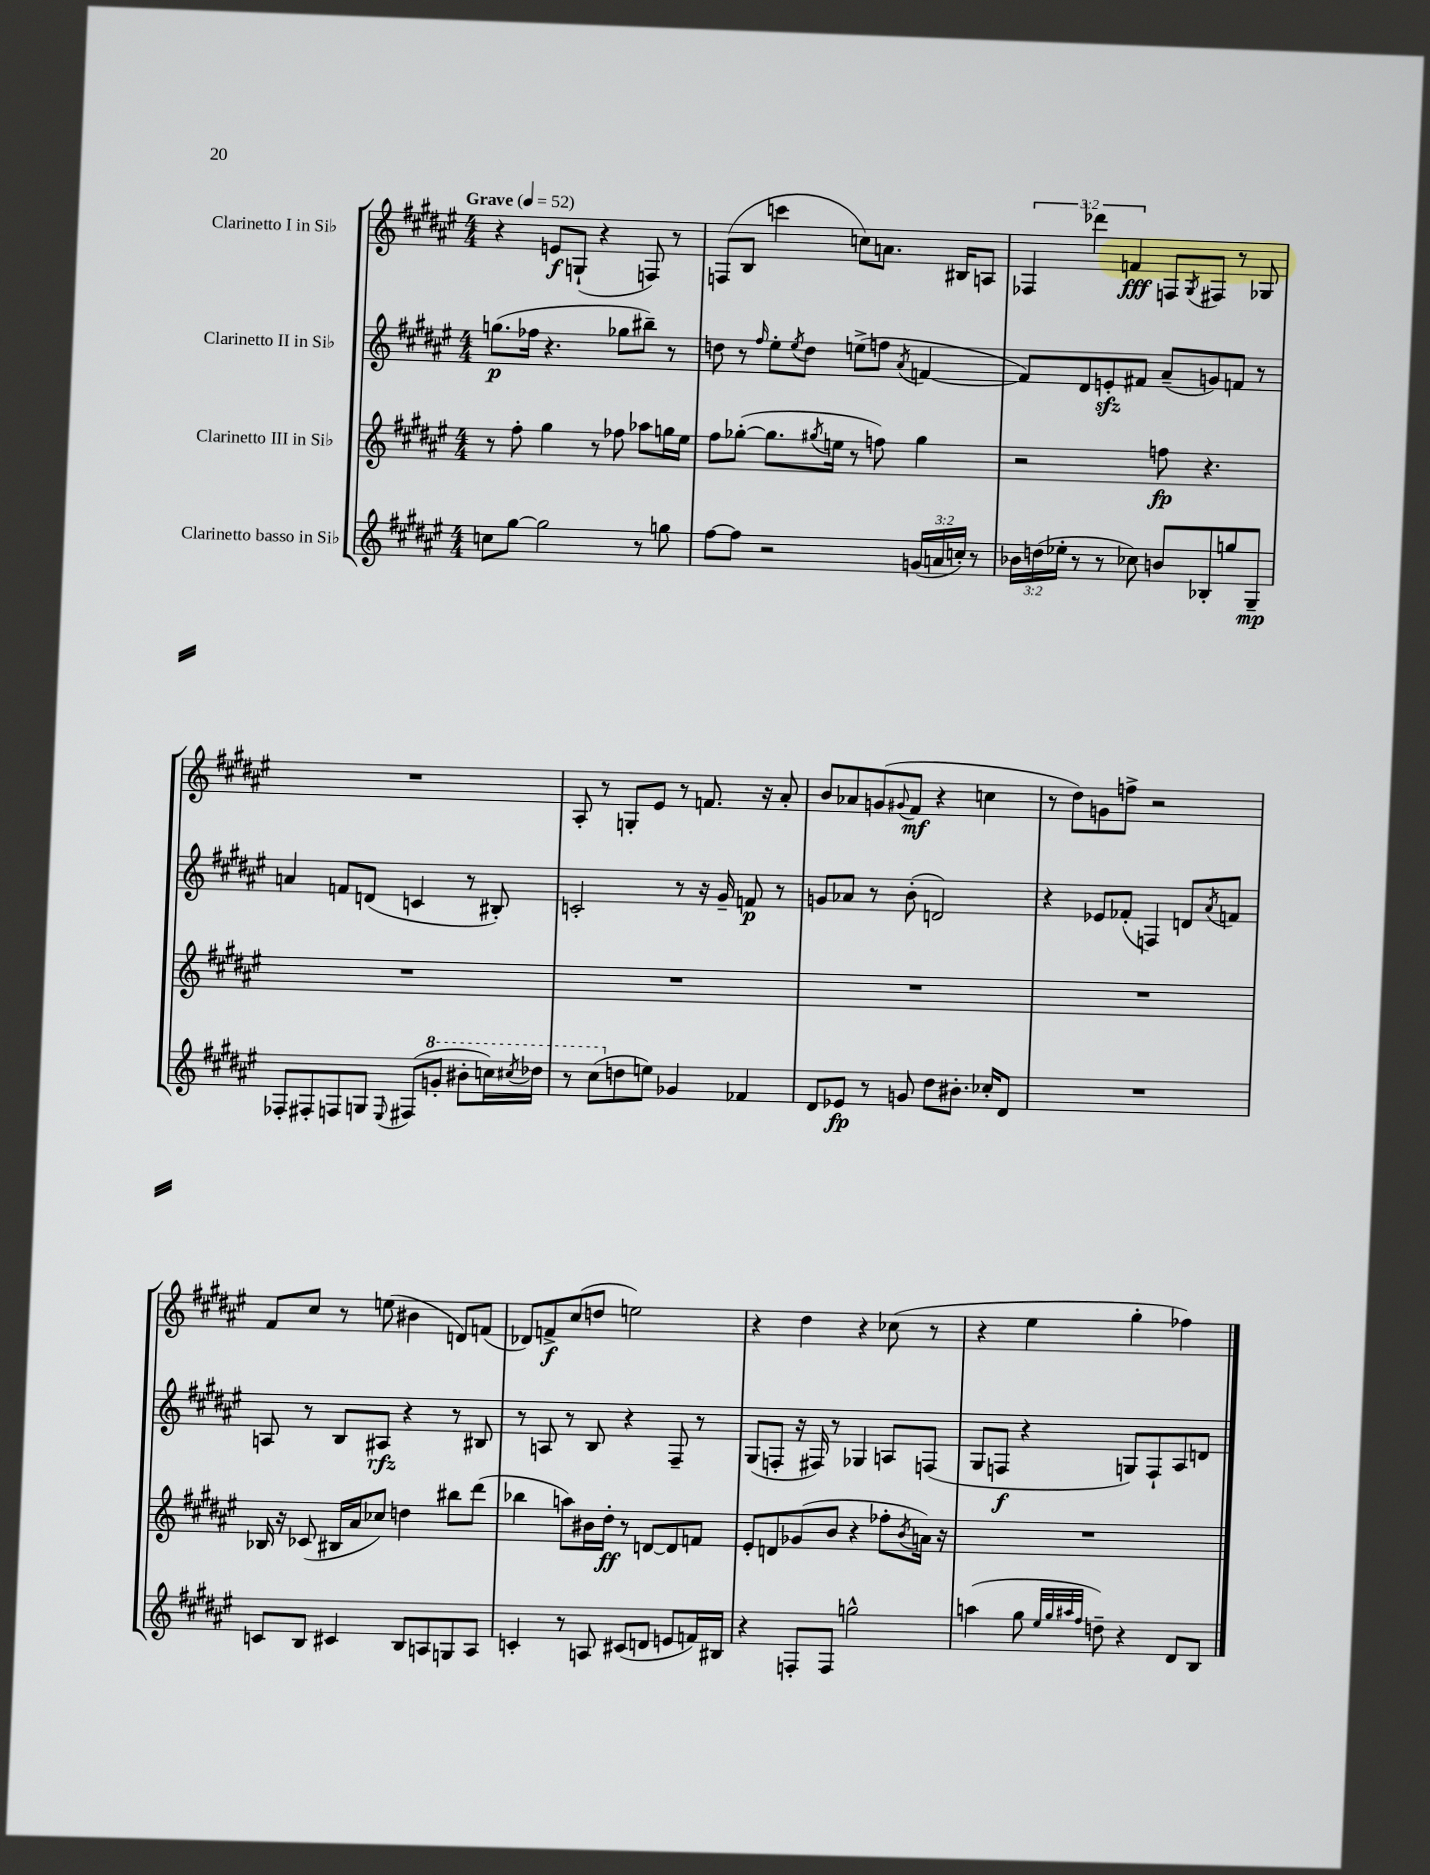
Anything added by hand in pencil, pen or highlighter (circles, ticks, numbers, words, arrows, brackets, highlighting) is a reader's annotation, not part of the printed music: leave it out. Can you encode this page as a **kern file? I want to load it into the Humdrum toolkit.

**kern	**kern	**kern	**kern
*staff4	*staff3	*staff2	*staff1
*clefG2	*clefG2	*clefG2	*clefG2
*k[f#c#g#d#a#e#]	*k[f#c#g#d#a#e#]	*k[f#c#g#d#a#e#]	*k[f#c#g#d#a#e#]
*M4/4	*M4/4	*M4/4	*M4/4
*MM52	*MM52	*MM52	*MM52
8cc	8r	(8.gg	4r
[8gg#	8ff#'	.	.
.	.	16ff-	.
2gg#]	4gg#	4.r	8e
.	.	.	(8G`
.	8r	.	4r
.	8ff-	8gg-	.
8r	8aa-	8bb#~)	8F)
8gg	16gg	8r	8r
.	16ee#	.	.
=	=	=	=
[8ff#	8ff#	8dd	(8F
8ff#]	([8gg-'	8r	8B
.	.	16qqff#	.
2r	8.gg-]	8ee#'	4ccc
.	.	8qee#	.
.	.	8dd	.
.	8qgg#	.	.
.	16ee	.	.
.	8r	(8ee^	8cc)
.	8ff)	8ff	8.a
.	.	8qa#	.
(24g	4gg#	[4f	.
24a	.	.	.
.	.	.	16B#
24cc')	.	.	.
8r	.	.	8A
=	=	=	=
24b-	2r	8f])	6F-
(24dd	.	.	.
24ee-'	.	.	.
8r	.	8d#	.
.	.	.	6ddd-
8r	.	8e'	.
.	.	.	6f
8cc-)	.	8f#	.
8b	8ff	(8a#~	8F
.	.	.	8qG#
8B-'	4.r	8g)	8F#
8gg	.	8f	8r
8G#~	.	8r	8G-
=	=	=	=
8F-'	1r	4a	1r
8F#'	.	.	.
8F	.	8f	.
8G	.	(8d	.
8qqE#	.	.	.
(8F#	.	4c	.
8gg'	.	.	.
8bb#'	.	8r	.
16ccc)	.	8B#')	.
8qccc#	.	.	.
16ddd-	.	.	.
=	=	=	=
8r	1r	2c'	8A#'
(8ccc#	.	.	8r
8dd	.	.	8G'
8ee)	.	.	8e#
4g-	.	8r	8r
.	.	16r	8.f
.	.	16g#~	.
4f-	.	8f	.
.	.	.	16r
.	.	8r	8a#'
=	=	=	=
8d#	1r	8g	8b
8e-	.	8a-	8a-
8r	.	8r	(8g
.	.	.	8qqg#
8g	.	(8b'	8f#
8dd#	.	2d)	4r
8.b#'	.	.	.
.	.	.	4cc
16cc-'	.	.	.
8d#	.	.	.
=	=	=	=
1r	1r	4r	8r
.	.	.	8dd#)
.	.	8e-	8g
.	.	(8f-'	8ff^
.	.	4F)	2r
.	.	8d	.
.	.	8qa#	.
.	.	8f	.
=	=	=	=
8c	16B-	8A	8f#
.	16r	.	.
8B	(8c-	8r	8cc#
4c#	16B#	8B	8r
.	16a#	.	.
.	8cc-)	8A#	(8ee
8B	4dd	4r	4b#
8A	.	.	.
8G	8bb#	8r	8d)
8A	(8ddd#	8B#	(8f
=	=	=	=
4c'	4bb-	8r	8d-)
.	.	8A	8f^
8r	8aa)	8r	(8cc#
8A	16b#	8B	8dd
.	16dd#'	.	.
(8c#	8r	4r	2ee)
8d	[8d	.	.
8e	8d]	8F#~	.
16f)	8f	8r	.
16B#	.	.	.
=	=	=	=
4r	8e#'	(8G#	4r
.	8d	8F'	.
8F'	(8g-	16r	4dd#
.	.	16F#)	.
8F	8b	8r	.
2gg^^	4r	4G-	4r
.	8ff-'	8A	(8cc-
.	8qb	.	.
.	16a)	(8F	8r
.	16r	.	.
=	=	=	=
(4aa	1r	8G#	4r
.	.	8F	.
8gg#	.	4r	4ee#
32qqee#	.	.	.
32qqgg#	.	.	.
32qqaa#	.	.	.
32qqff#	.	.	.
8dd~)	.	.	.
4r	.	8G)	4gg#'
.	.	8F`	.
8d#	.	8A#	4ff-)
8B	.	8d	.
==	==	==	==
*-	*-	*-	*-
